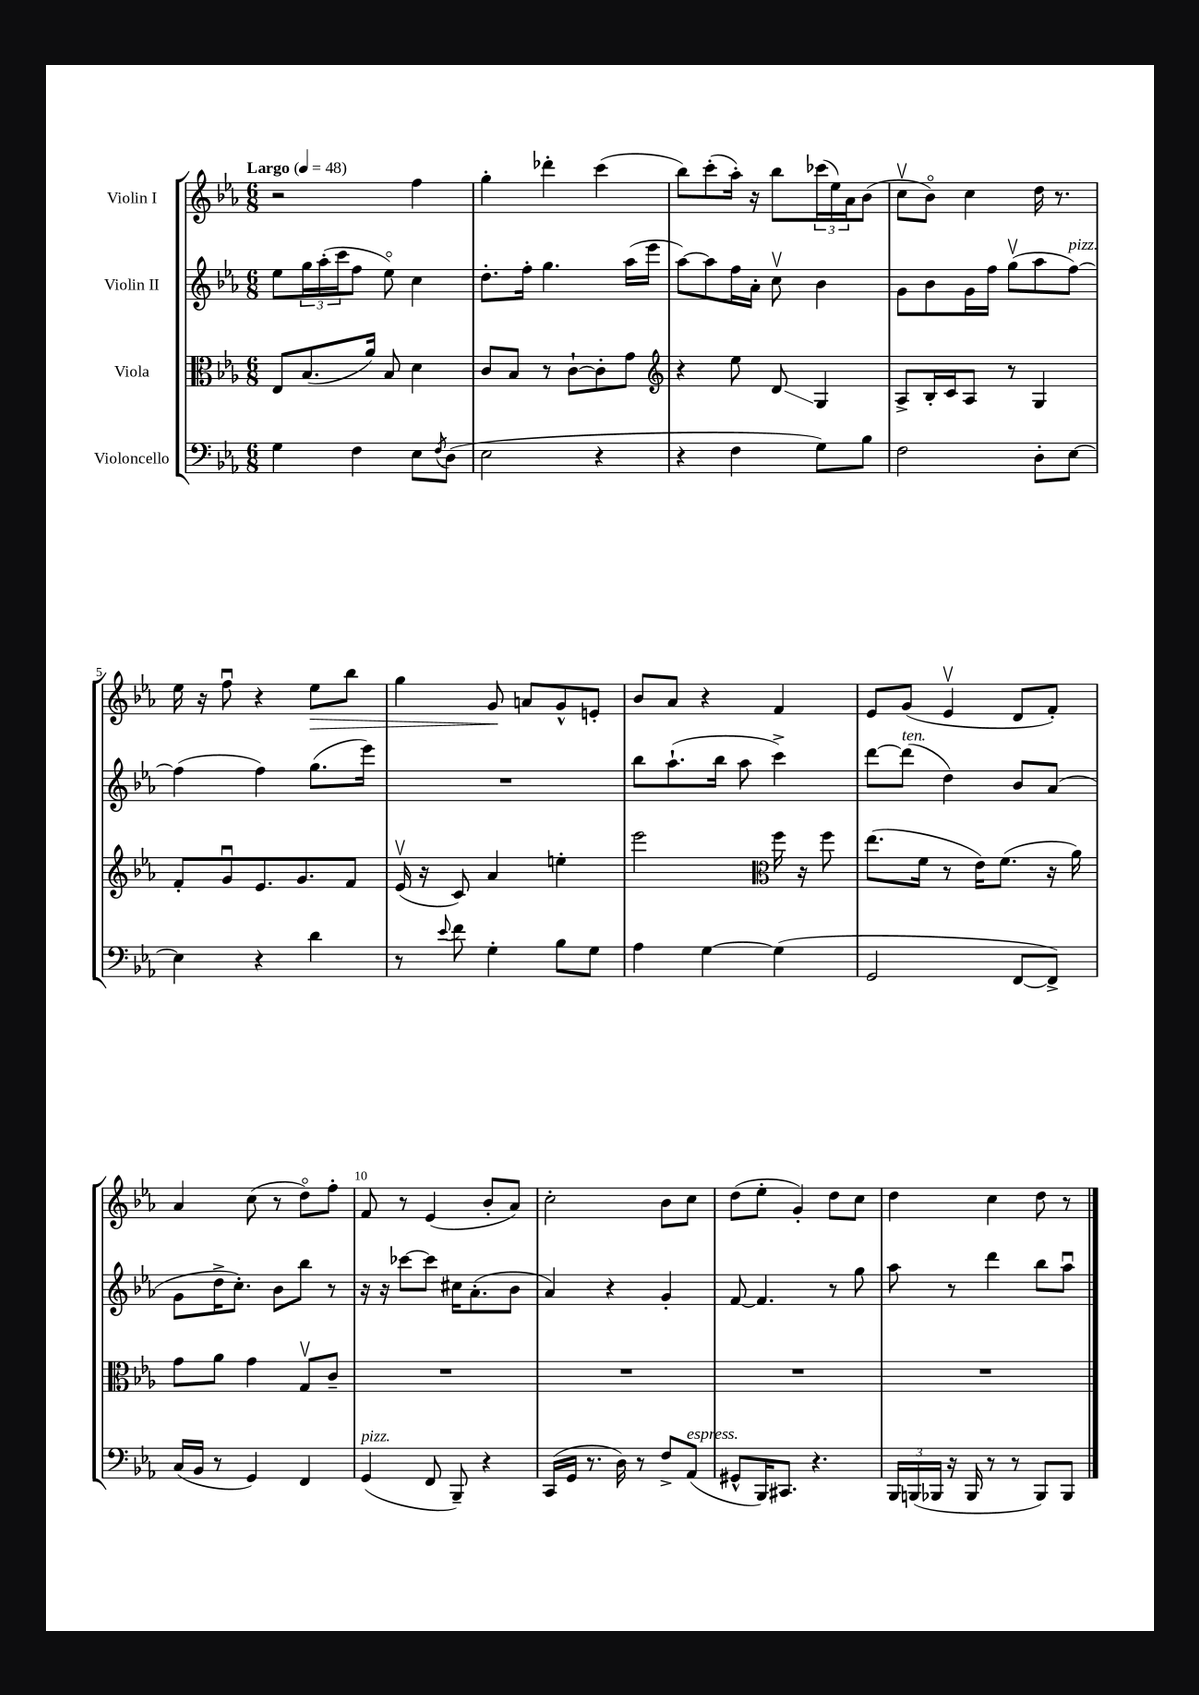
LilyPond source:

<<
\new StaffGroup <<
\new Staff = "s0" \with { instrumentName = "Violin I" } {
    \clef treble \key ees \major \numericTimeSignature \time 6/8 \tempo "Largo" 4 = 48
    r2 f''4 |
    g''4-. des'''4-. c'''4( |
    bes''8) c'''8-.( aes''16-.) r16 bes''8 \tuplet 3/2 { ces'''16( ees''16) aes'16 } bes'8( |
    c''8\upbow bes'8\flageolet) c''4 d''16 r8. |
    ees''16 r16 f''8\downbow r4 ees''8\> bes''8 |
    g''4 g'8\! a'8 g'8-^ e'8-. |
    bes'8 aes'8 r4 f'4 |
    ees'8 g'8( ees'4\upbow d'8 f'8-.) |
    aes'4 c''8( r8 d''8\flageolet) f''8-. |
    f'8 r8 ees'4( bes'8-. aes'8) |
    c''2-. bes'8 c''8 |
    d''8( ees''8-. g'4-.) d''8 c''8 |
    d''4 c''4 d''8 r8 \bar "|." |
}
\new Staff = "s1" \with { instrumentName = "Violin II" } {
    \clef treble \key ees \major \numericTimeSignature \time 6/8
    ees''8 \tuplet 3/2 { g''16 aes''16-.( c'''16 } f''8 ees''8\flageolet) c''4 |
    d''8.-. f''16-. g''4. aes''16( ees'''16 |
    aes''8~) aes''8 f''16 aes'16-. c''8\upbow bes'4 |
    g'8 bes'8 g'16 f''16 g''8\upbow( aes''8 f''8~^\markup { \italic "pizz." }) |
    f''4( f''4) g''8.( ees'''16) |
    R2. |
    bes''8 aes''8.-!( bes''16 aes''8 c'''4->) |
    d'''8~ d'''8^\markup { \italic "ten." }( d''4) bes'8 aes'8( |
    g'8 d''16-> c''8.-.) bes'8 bes''8 r8 |
    r16 r16 ces'''8~ ces'''8 cis''16 aes'8.-.( bes'8 |
    aes'4) r4 g'4-. |
    f'8~ f'4. r8 g''8 |
    aes''8 r8 d'''4 bes''8 aes''8\downbow \bar "|." |
}
\new Staff = "s2" \with { instrumentName = "Viola" } {
    \clef alto \key ees \major \numericTimeSignature \time 6/8
    ees8 bes8.( aes'16) bes8 d'4 |
    c'8 bes8 r8 c'8~-! c'8-. g'8 |
    \clef treble r4 ees''8 d'8\glissando g4 |
    aes8-> bes16-. c'16 aes8 r8 g4 |
    f'8-. g'8\downbow ees'8. g'8. f'8 |
    ees'16\upbow( r16 c'8) aes'4 e''4-. |
    ees'''2 \clef alto f''16 r16 f''8 |
    ees''8.( f'16 r8 ees'16) f'8.( r16 aes'16) |
    g'8 aes'8 g'4 g8\upbow c'8-- |
    R2. |
    R2. |
    R2. |
    R2. \bar "|." |
}
\new Staff = "s3" \with { instrumentName = "Violoncello" } {
    \clef bass \key ees \major \numericTimeSignature \time 6/8
    g4 f4 ees8 \acciaccatura { f8 } d8( |
    ees2 r4 |
    r4 f4 g8) bes8 |
    f2 d8-. ees8~ |
    ees4 r4 d'4 |
    r8 \appoggiatura { ees'8 } f'8 g4-. bes8 g8 |
    aes4 g4~ g4( |
    g,2 f,8~ f,8->) |
    c16( bes,16 r8 g,4) f,4 |
    g,4^\markup { \italic "pizz." }( f,8 bes,,8--) r4 |
    c,16( g,16 r8. d16) r8 f8-> aes,8^\markup { \italic "espress." }( |
    gis,8-^ bes,,16) cis,8. r4. |
    \tuplet 3/2 { bes,,16 b,,16( bes,,16 } r16 bes,,16 r8 r8 bes,,8) bes,,8 \bar "|." |
}
>>
>>
\layout { \context { \Score \override BarNumber.break-visibility = ##(#f #t #t) barNumberVisibility = #(every-nth-bar-number-visible 5) } }
